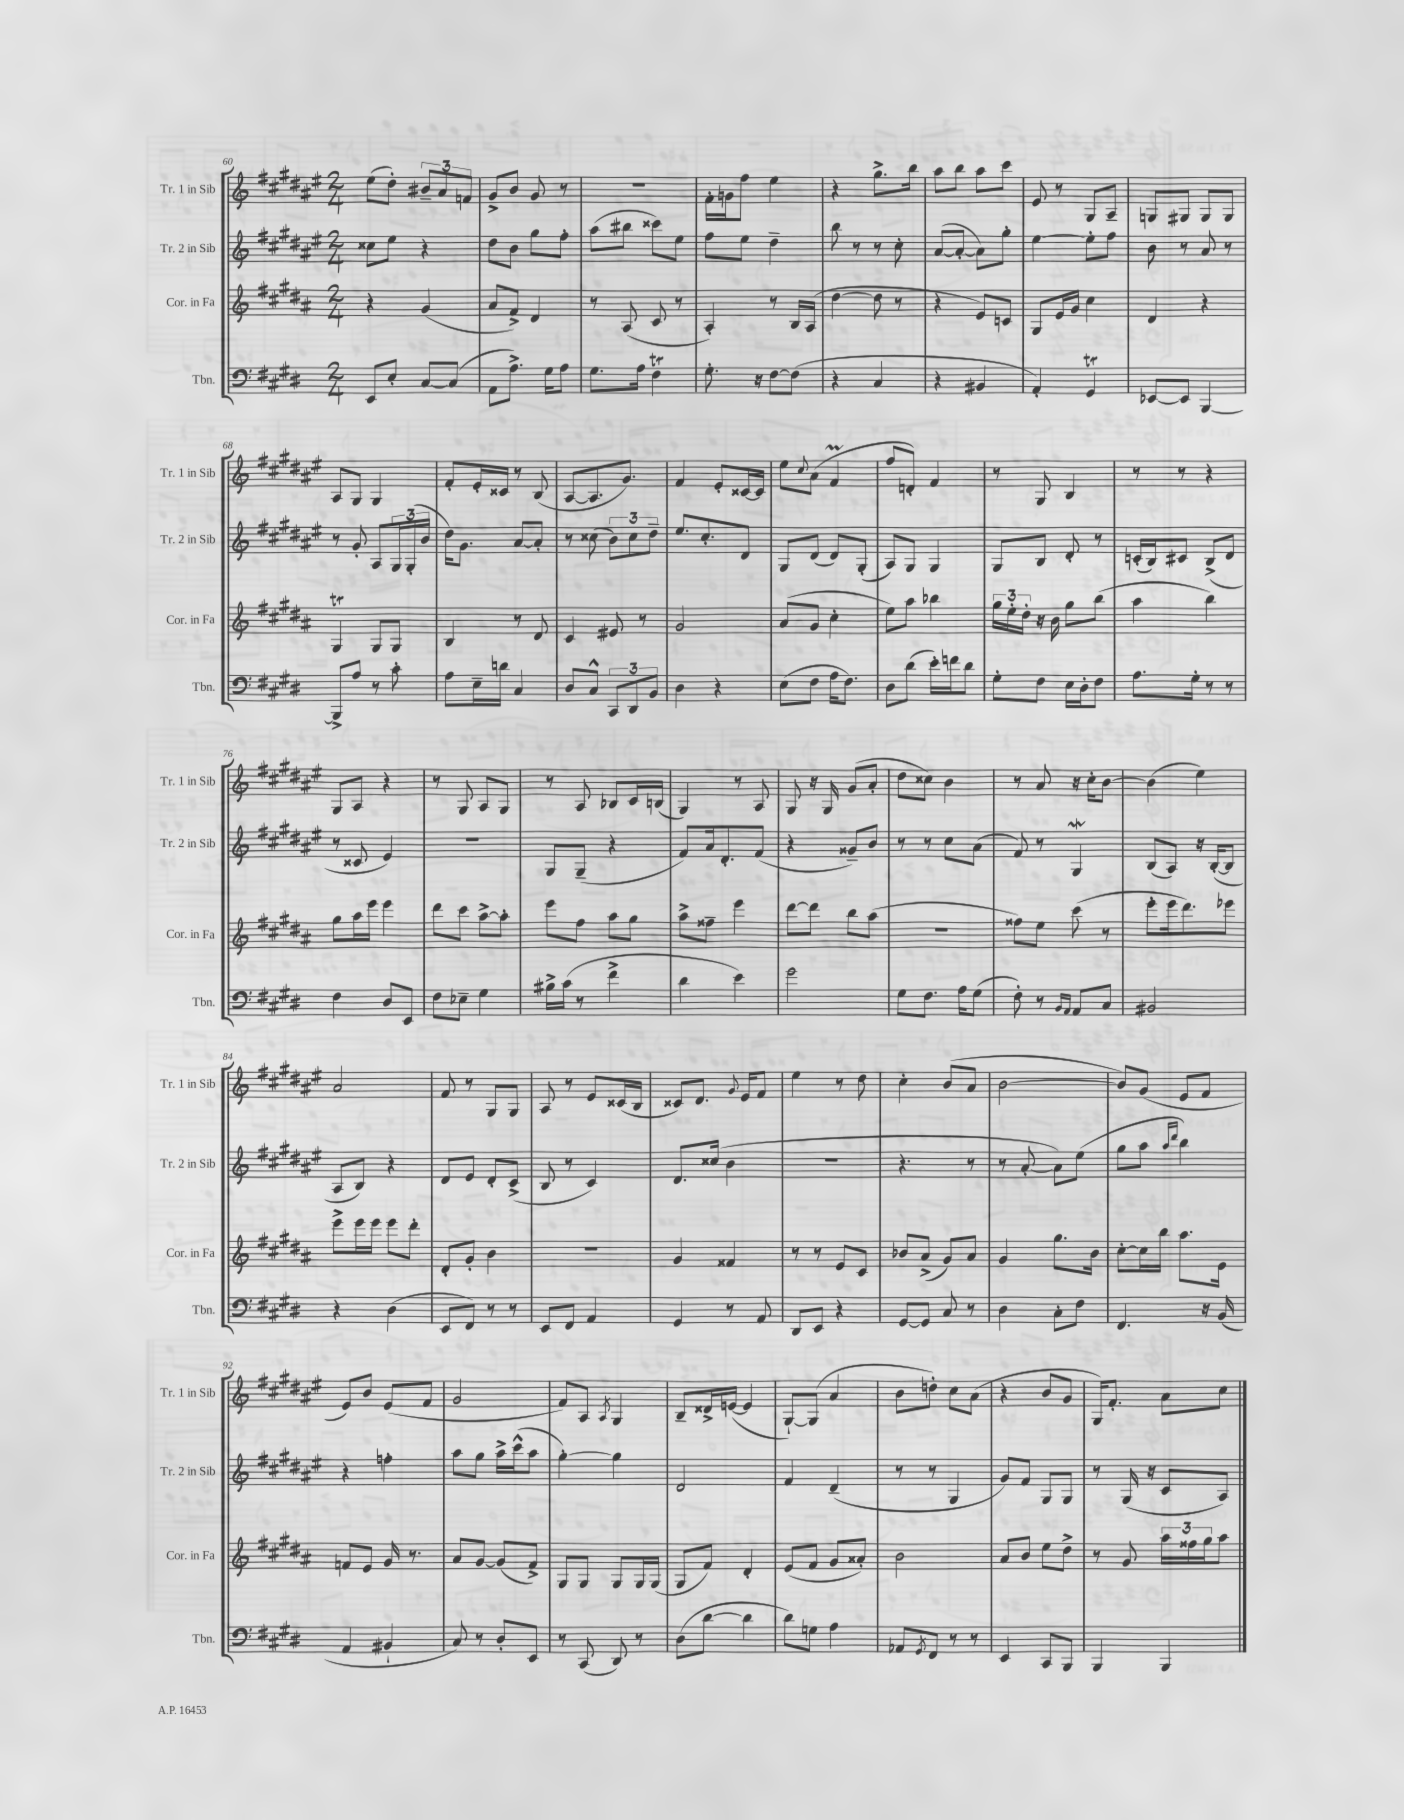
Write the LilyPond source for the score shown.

<<
\new StaffGroup <<
\new Staff = "s0" \with { instrumentName = "Tr. 1 in Sib" shortInstrumentName = "Tr. 1 in Sib" } {
    \clef treble \key fis \major \numericTimeSignature \time 2/4
    eis''8( dis''8-.) \tuplet 3/2 { bis'8-- ais'8 f'8 } |
    gis'8-> b'8 gis'8 r8 |
    R2 |
    fis'16-. g'16 fis''8 eis''4 |
    r4 gis''8.-> b''16 |
    ais''8 b''8 ais''8 cis'''8 |
    eis'8 r8 gis8 ais8-- |
    g8 gis8 gis8 gis8 |
    ais8 gis8 gis4 |
    fis'8-. eis'16-. cisis'16 r8 b8( |
    ais8~ ais8. gis'8.) |
    fis'4 eis'8-. cisis'16~ cisis'16 |
    eis''8 \appoggiatura { cis''8 } ais'8( fis'4\prall |
    fis''8 d'8-.) fis'4 |
    r8 gis8 b4 |
    r8 r8 r4 |
    gis8 ais8 r4 |
    r8 gis8 ais8 gis8 |
    r8 ais8 bes8 cis'16 b16( |
    gis4) r8 ais8 |
    gis8 r16 gis16 gis'8( ais'8-. |
    dis''8 cisis''8) b'4 |
    r8 ais'8 r16 cis''16-. b'8~ |
    b'4( eis''4) |
    ais'2 |
    fis'8 r8 gis8 gis8 |
    ais8 r8 eis'8 cisis'16( b16 |
    cisis'8) dis'8. \appoggiatura { gis'8 } eis'16 fis'8 |
    eis''4 r8 dis''8 |
    cis''4-. b'8( ais'8 |
    b'2~ |
    b'8) gis'8( eis'8 fis'8 |
    eis'8) b'8 eis'8( fis'8 |
    gis'2 |
    fis'8) ais8 \acciaccatura { ais8 } gis4 |
    b8-- disis'16-> e'16~( e'4 |
    gis8~-!) gis8( ais'4 |
    b'8 d''8-.) cis''8 ais'8( |
    r4 b'8 gis'8 |
    gis16) fis'8.-. ais'8 cis''8 \bar "|." |
}
\new Staff = "s1" \with { instrumentName = "Tr. 2 in Sib" shortInstrumentName = "Tr. 2 in Sib" } {
    \clef treble \key fis \major \numericTimeSignature \time 2/4
    cisis''8 eis''8 r4 |
    dis''8 b'8 gis''8 fis''8-. |
    ais''8( bis''8 cisis'''8) eis''8 |
    fis''8 eis''8 dis''4-- |
    b''8 r8 r8 cis''8-. |
    ais'8~( ais'8~-. ais'8) gis''8-. |
    eis''4~ eis''8-. fis''8 |
    b'8 r8 ais'8 r8 |
    r8 gis'8-. ais8 \tuplet 3/2 { gis16 gis16-.( b'16 } |
    dis''16) gis'8. ais'8~ ais'8-. |
    r8 cisis''8( \tuplet 3/2 { b'8) cisis''8 dis''8-- } |
    eis''8. cis''8.-. dis'8 |
    gis8 dis'8( dis'8) gis8-.( |
    ais8) gis8 gis4 |
    gis8 b8 dis'8-. r8 |
    c'16-.( b16) cis'8 b8->( dis'8 |
    r8 cisis'8 eis'4) |
    R2 |
    gis8 gis8--( r4 |
    fis'8) ais'16 dis'8.-. fis'8( |
    r4 gisis'8--) b'8 |
    r8 r8 cis''8 ais'8( |
    fis'8) r8 gis4\mordent |
    b8( ais8) r16 b16~-.( b8 |
    ais8 b8) r4 |
    dis'8 eis'8 dis'8-. cis'8->( |
    b8 r8 cis'4) |
    dis'8. cisis''16( b'4 |
    r2 |
    r4. r8 |
    r8 ais'8~-. ais'8) eis''8( |
    gis''8 ais''8 \grace { ais''16 dis'''16 } b''4) |
    r4 f''4-. |
    ais''8 gis''8 ais''16-> cis'''16-^( ais''8 |
    gis''4~-.) gis''4 |
    dis'2 |
    fis'4 dis'4--( |
    r8 r8 gis4 |
    gis'8) fis'8 gis8 gis8 |
    r8 gis16( r16 cis'8 ais8) \bar "|." |
}
\new Staff = "s2" \with { instrumentName = "Cor. in Fa" shortInstrumentName = "Cor. in Fa" } {
    \clef treble \key b \major \numericTimeSignature \time 2/4
    r4 gis'4( |
    ais'8 fis'8->) dis'4 |
    r8 ais8( cis'8 r8 |
    ais4-.) r8 b16 ais16( |
    dis''4~ dis''8 r8 |
    r4 e'8) c'8 |
    gis8 e'16 gis'16 cis''4 |
    dis'4 r4 |
    gis4\trill gis8 gis8 |
    b4 r8 dis'8 |
    cis'4 eis'8 r8 |
    gis'2 |
    ais'8( gis'8 cis''4-. |
    e''8) ais''8 bes''4 |
    \tuplet 3/2 { gis''16 e''16-. dis''16-. } r16 b'16 gis''8 b''8( |
    ais''4 b''4) |
    gis''8 ais''16 e'''16 e'''4 |
    dis'''8 cis'''8 ais''8~-> ais''8-. |
    e'''8 fis''8 ais''8 gis''8 |
    ais''8-> fisis''8-- e'''4 |
    dis'''8~ dis'''8 b''8 ais''8( |
    R2 |
    fisis''8) e''8 cis'''8( r8 |
    e'''8-. e'''16 dis'''8.) ees'''8 |
    e'''8-> e'''16 e'''16 e'''8 dis'''8-. |
    dis'8-. gis'8-. b'4 |
    R2 |
    gis'4 fisis'4 |
    r8 r8 e'8 cis'8 |
    bes'8 ais'8->( gis'8) ais'8 |
    gis'4 gis''8. b'16 |
    cis''8~-. cis''16 b''16 ais''8. e'16 |
    f'8 e'8 gis'16 r8. |
    ais'8 gis'8~ gis'8( fis'8->) |
    gis8 gis8 gis8 gis16 gis16( |
    gis8 fis'8) dis'4-. |
    e'8( fis'8 gis'8 aisis'8-.) |
    b'2 |
    ais'8 b'8 e''8 dis''8-> |
    r8 gis'8 \tuplet 3/2 { ais''16 fisis''16 gis''16 } ais''8 \bar "|." |
}
\new Staff = "s3" \with { instrumentName = "Tbn." shortInstrumentName = "Tbn." } {
    \clef bass \key e \major \numericTimeSignature \time 2/4
    e,8 e8-. cis8~ cis8( |
    a,8 a8.->) gis16 a8 |
    gis8. a16 fis4\trill |
    gis8.-. r16 fis8~ fis8( |
    r4 cis4 |
    r4 bis,4 |
    a,4-.) gis,4\trill |
    ees,8~ ees,8 b,,4~ |
    b,,8-> a8 r8 cis'8-. |
    a8 e16-- d'16 cis4 |
    dis8 cis8-^ \tuplet 3/2 { cis,8 dis,8 b,8 } |
    dis4 r4 |
    e8( fis8 a16 fis8.) |
    dis8 dis'8( e'16-.) f'16 dis'8 |
    gis8-. fis8 e16 dis16-. fis8 |
    a8. gis16-. r8 r8 |
    fis4 dis8 e,8 |
    fis8 ees8-- gis4 |
    bis16-> cis'16( r8 fis'4-> |
    dis'4 e'4) |
    gis'2 |
    gis8 fis8. a16 gis8( |
    fis8-.) r8 \grace { b,16 a,16 } a,8 cis8 |
    bis,2 |
    r4 dis4( |
    e,8 fis,8) r8 r8 |
    e,8 fis,8 a,4 |
    gis,4 r8 a,8 |
    dis,8 e,8 r4 |
    gis,8~ gis,8 cis8 r8 |
    dis4 cis8-. fis8 |
    fis,4. r16 b,16( |
    a,4 bis,4-! |
    cis8) r8 dis8-. e,8 |
    r8 cis,8( dis,8) r8 |
    dis8( dis'8~ dis'4 |
    dis'8) g8 a4 |
    aes,8 \acciaccatura { gis,8 } fis,8 r8 r8 |
    e,4 cis,8 b,,8 |
    b,,4 b,,4 \bar "|." |
}
>>
>>
\layout { \context { \Score currentBarNumber = #60 } }
